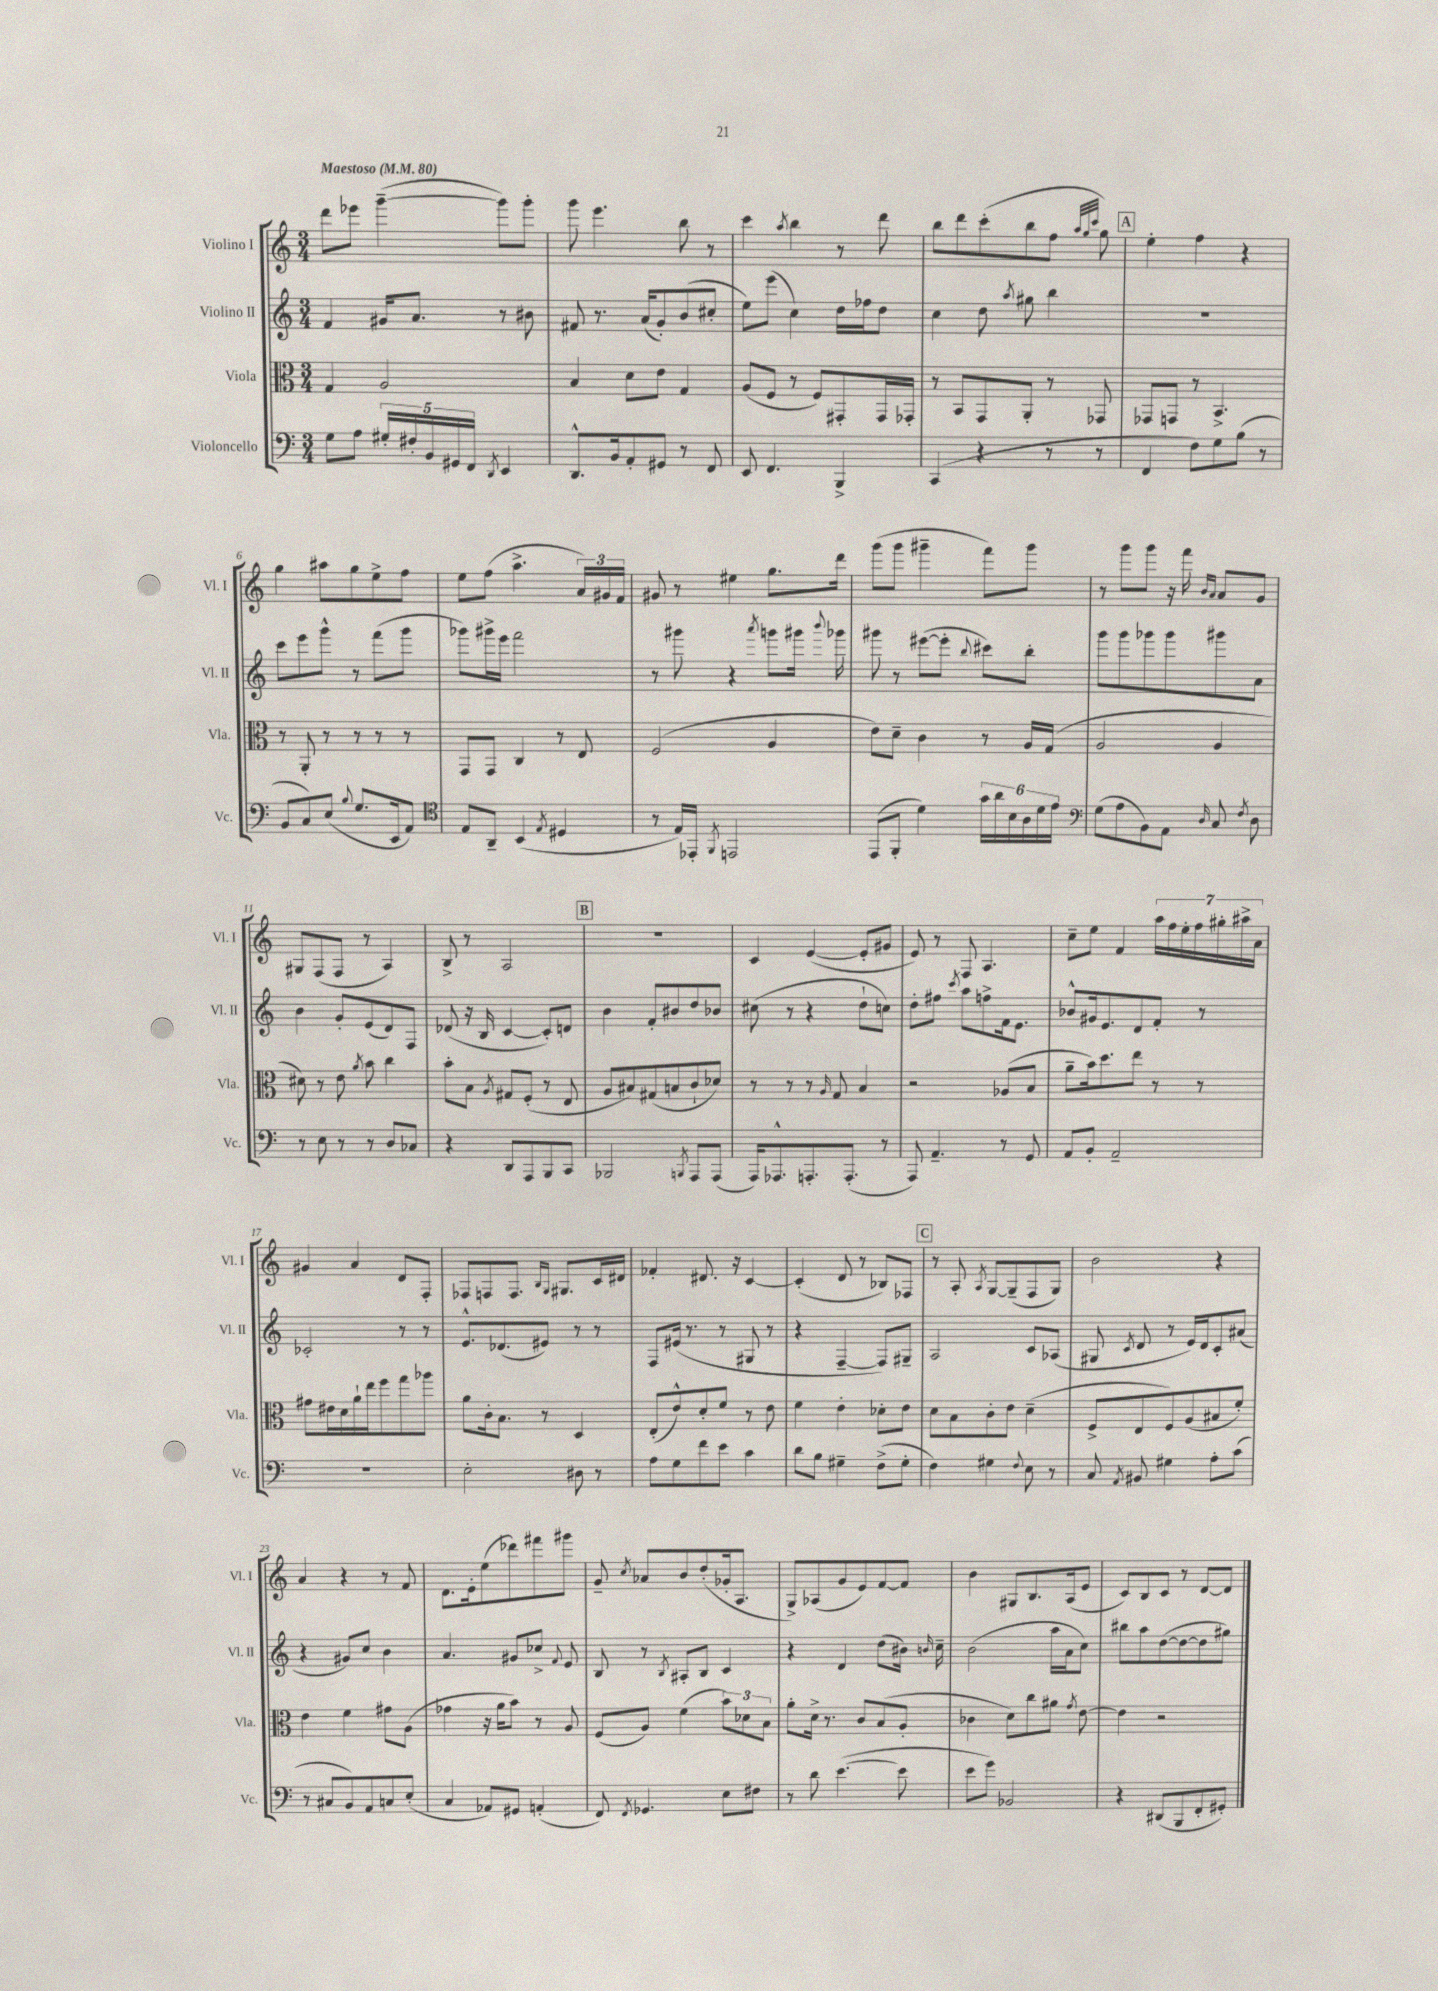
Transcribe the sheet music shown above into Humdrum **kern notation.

**kern	**kern	**kern	**kern
*staff4	*staff3	*staff2	*staff1
*clefF4	*clefC3	*clefG2	*clefG2
*k[]	*k[]	*k[]	*k[]
*M3/4	*M3/4	*M3/4	*M3/4
*MM80	*MM80	*MM80	*MM80
8G	4G	4f	8ddd
8A	.	.	8eee-
20G#'	2A	16g#	([4ggg~
20F#'	.	.	.
.	.	8.a	.
20BB	.	.	.
20GG#	.	.	.
20FF	.	.	.
8qDD	.	.	.
4EE	.	8r	8ggg])
.	.	8b#	8ggg'
=	=	=	=
8.DD^^	4B	8f#	8ggg
.	.	8.r	4.eee
16BB	.	.	.
8AA'	8d	.	.
.	.	(16a	.
8GG#	8e	8g')	.
8r	4G	(8b	8bb
8FF	.	8cc#'	8r
=	=	=	=
8EE	(8A	8ee)	4ccc
4.FF	8F	(8eee	.
.	.	.	8qaa
.	8r	4cc)	4bb
.	8F)	.	.
4BBB^	8GG#'	16dd	8r
.	.	16ff-	.
.	16GG#	8dd	8ddd
.	16GG-'	.	.
=	=	=	=
(4CC	8r	4cc	8bb
.	8BB	.	8ddd
4r	8GG	8dd	(8ccc'
.	.	8qaa	.
.	8AA'	8gg#	8bb
8r	8r	4bb	8ff
.	.	.	32qqaa
.	.	.	32qqgg
.	.	.	32qqccc
8r	8GG-	.	8gg)
=	=	=	=
4FF	8GG-	2.r	4ee'
.	8GG	.	.
8F)	8r	.	4ff
8G	4.BB^	.	.
(8B	.	.	4r
8r	.	.	.
=	=	=	=
8BB	8r	8ccc	4gg
8C)	8AA'	8eee	.
(8E	8r	8ggg^^	8aa#
8qqB	.	.	.
8.G	8r	8r	8gg
.	8r	(8fff	8ee^
16EE	.	.	.
8AA)	8r	8ggg	8ff
=	=	=	=
*clefC4	*	*	*
8E	8GG	8ggg-)	8ee
8AA~	8GG	16ggg#^	(8ff
.	.	16eee	.
(4BB	4C	2fff	4.aa^
8qE	.	.	.
4D#	8r	.	.
.	8E	.	24a)
.	.	.	24g#
.	.	.	24f
=	=	=	=
8r	(2F	8r	8g#
16E)	.	8ggg#	8r
16EE-'	.	.	.
8qFF	.	.	.
2EE	.	4r	4ee#
.	.	8qaaa	.
.	4A	8ggg	8.gg
.	.	16ggg#	.
.	.	8qqbbb	.
.	.	16ggg-	16ddd
=	=	=	=
(8EE	8e)	8ggg#	(8ggg
8FF'	8d~	8r	8ggg
4d)	4c	([8eee#	4ggg#~
.	.	8eee#']	.
.	.	8qqbb	.
24g	8r	8ccc#)	8fff)
24a	.	.	.
24B	.	.	.
24A	16A	8bb'	8ggg#
24d	.	.	.
.	(16G	.	.
24e	.	.	.
=	=	=	=
*clefF4	*	*	*
(8G	2A	8ggg	8r
8A	.	8ggg	8ggg
8BB)	.	8ggg-	8ggg
8AA	.	8ggg-	16r
.	.	.	16fff
.	.	.	16qqb
16qqD	.	.	16qqa
8C	4A	8ggg#	8a
8qF	.	.	.
8D	.	8a	8g
=	=	=	=
8r	8d#)	4b	8G#
8E	8r	.	(8F
8r	8e	8g'	8F
.	8qa	.	.
8r	8b	(8e	8r
8D	4cc	8d)	4A)
8C-	.	8F	.
=	=	=	=
4r	8b'	(8d-	8B^
.	8B	16r	8r
.	.	16B	.
.	8qA	.	.
8DD	8G#	[4c	2A
8AAA	(8F'	.	.
8BBB	8r	8c'])	.
8CC	8E	8d	.
=	=	=	=
2BBB-	8A	4b	2.r
.	8B#)	.	.
.	(8G#	8f'	.
.	8B	8b#	.
8qBBB	.	.	.
8AAA	8c`	8dd	.
(8AAA	8d-)	8b-	.
=	=	=	=
16AAA)	8r	(8cc#	4c
8.AAA-^^	.	.	.
.	8r	8r	.
8.AAA'	8r	4r	([4e
.	16qqA	.	.
.	8G	.	.
(8.AAA'	.	.	.
.	4B	8dd`	8e']
8r	.	8cc)	8g#
=	=	=	=
8AAA)	2r	8dd'	8e)
4.AA~	.	8ff#	8r
.	.	8qccc	.
.	.	8aa	8F
.	.	8ff^	4.A
8r	(8A-	16f	.
.	.	8.e	.
8GG	8B	.	.
=	=	=	=
8AA	8a~	8b-^^	8cc~
8BB'	16b)	16g#	8ee
.	8.dd	8.e	.
2AA~	.	.	4f
.	8ee	8d	.
.	8r	8f'	28aa
.	.	.	28ff
.	.	.	28ee'
.	.	.	28ff
.	8r	8r	.
.	.	.	28gg#'
.	.	.	28aa#^
.	.	.	28a
=	=	=	=
2.r	8g#	2c-'	4g#
.	16e#	.	.
.	16d	.	.
.	16a`	.	4a
.	16ee	.	.
.	8ff	.	.
.	8gg	8r	8d
.	8aa-	8r	8F'
=	=	=	=
2E'	8a	8.e^^	8F-
.	16c'	.	8F
.	8.B	(8.d-	.
.	.	.	8.F
.	8r	8e#)	.
.	.	.	16qqB
.	.	.	16qqG
.	.	.	8.G#
8D#	4D	8r	.
8r	.	8r	16c
.	.	.	16d#
=	=	=	=
8A	(8E'	8F	4f-'
8G	8e^^)	(16e#	.
.	.	8.r	.
8f	8d'	.	8.d#
8e	8f	8r	.
.	.	.	16r
4c	8r	8G#	[4c
.	8e	8r	.
=	=	=	=
8d	4f	4r	(4c']
8B	.	.	.
4G#~	4e'	[4F~	8d
.	.	.	8r
(8F^	8d-'	8F])	8B-)
8G#'	8e	8G#~	8F-
=	=	=	=
4F)	8d	2A	8r
.	8B	.	8A'
.	.	.	8qA
4G#	8c'	.	[8G
.	8e	.	(8G~]
8qqF	.	.	.
8E	(4d~	8c	8F
8r	.	(8A-	8G)
=	=	=	=
8C	8F^	8G#	2b
8qAA	.	8qc	.
8BB#	8E	8d	.
4G#	8F)	8r	.
.	(8A	16e)	.
.	.	16d	.
8A'	8B#	8c'	4r
(8c	8f')	(8a#	.
=	=	=	=
8r	4e	4r	4a
8C#	.	.	.
8BB)	4f	8g#)	4r
8AA	.	8cc	.
8C	8g#	4b	8r
(8E'	(8A	.	8f
=	=	=	=
4C	4g-	4.a	8.d
.	.	.	16e'
8AA-)	16r	.	(8ee
.	16a	.	.
8GG#	8b)	8g#	8ddd-)
(4AA'	8r	8cc-^	8fff#
.	.	8qqf	.
.	8A	8e	8ggg#
=	=	=	=
8FF)	(8F	8B	8g~
8qFF	.	.	8qcc
4.GG-	8A)	8r	8a-
.	.	8qB	.
.	(4f	8A#'	8b
.	.	8B	(8dd'
8E	12b)	4c	16g-'
.	.	.	8.A
.	12d-	.	.
8F#	.	.	.
.	12B	.	.
=	=	=	=
8r	8a'	4r	8G^)
8d	16d^	.	(8A-
.	8.r	.	.
([4.e	.	4d	8g
.	8c	.	8e)
.	(8B	(8dd	[8f
8e]	8A'	16b#)	8f]
.	.	16qqb	.
.	.	16cc~	.
=	=	=	=
8e	4c-	(2b	4b
8g)	.	.	.
2BB-	8d)	.	8G#
.	8cc	.	8.B
.	8a#	16aa	.
.	.	16a	(16A
.	8qg	.	.
.	[8e	8cc)	8e
=	=	=	=
4r	4e]	8bb#	8c)
.	.	8aa	8B
(8DD#	2r	([8dd	8c
8BBB	.	8dd_	8r
8FF'	.	8dd]	[8d
8GG#')	.	8gg#)	8d]
==	==	==	==
*-	*-	*-	*-
